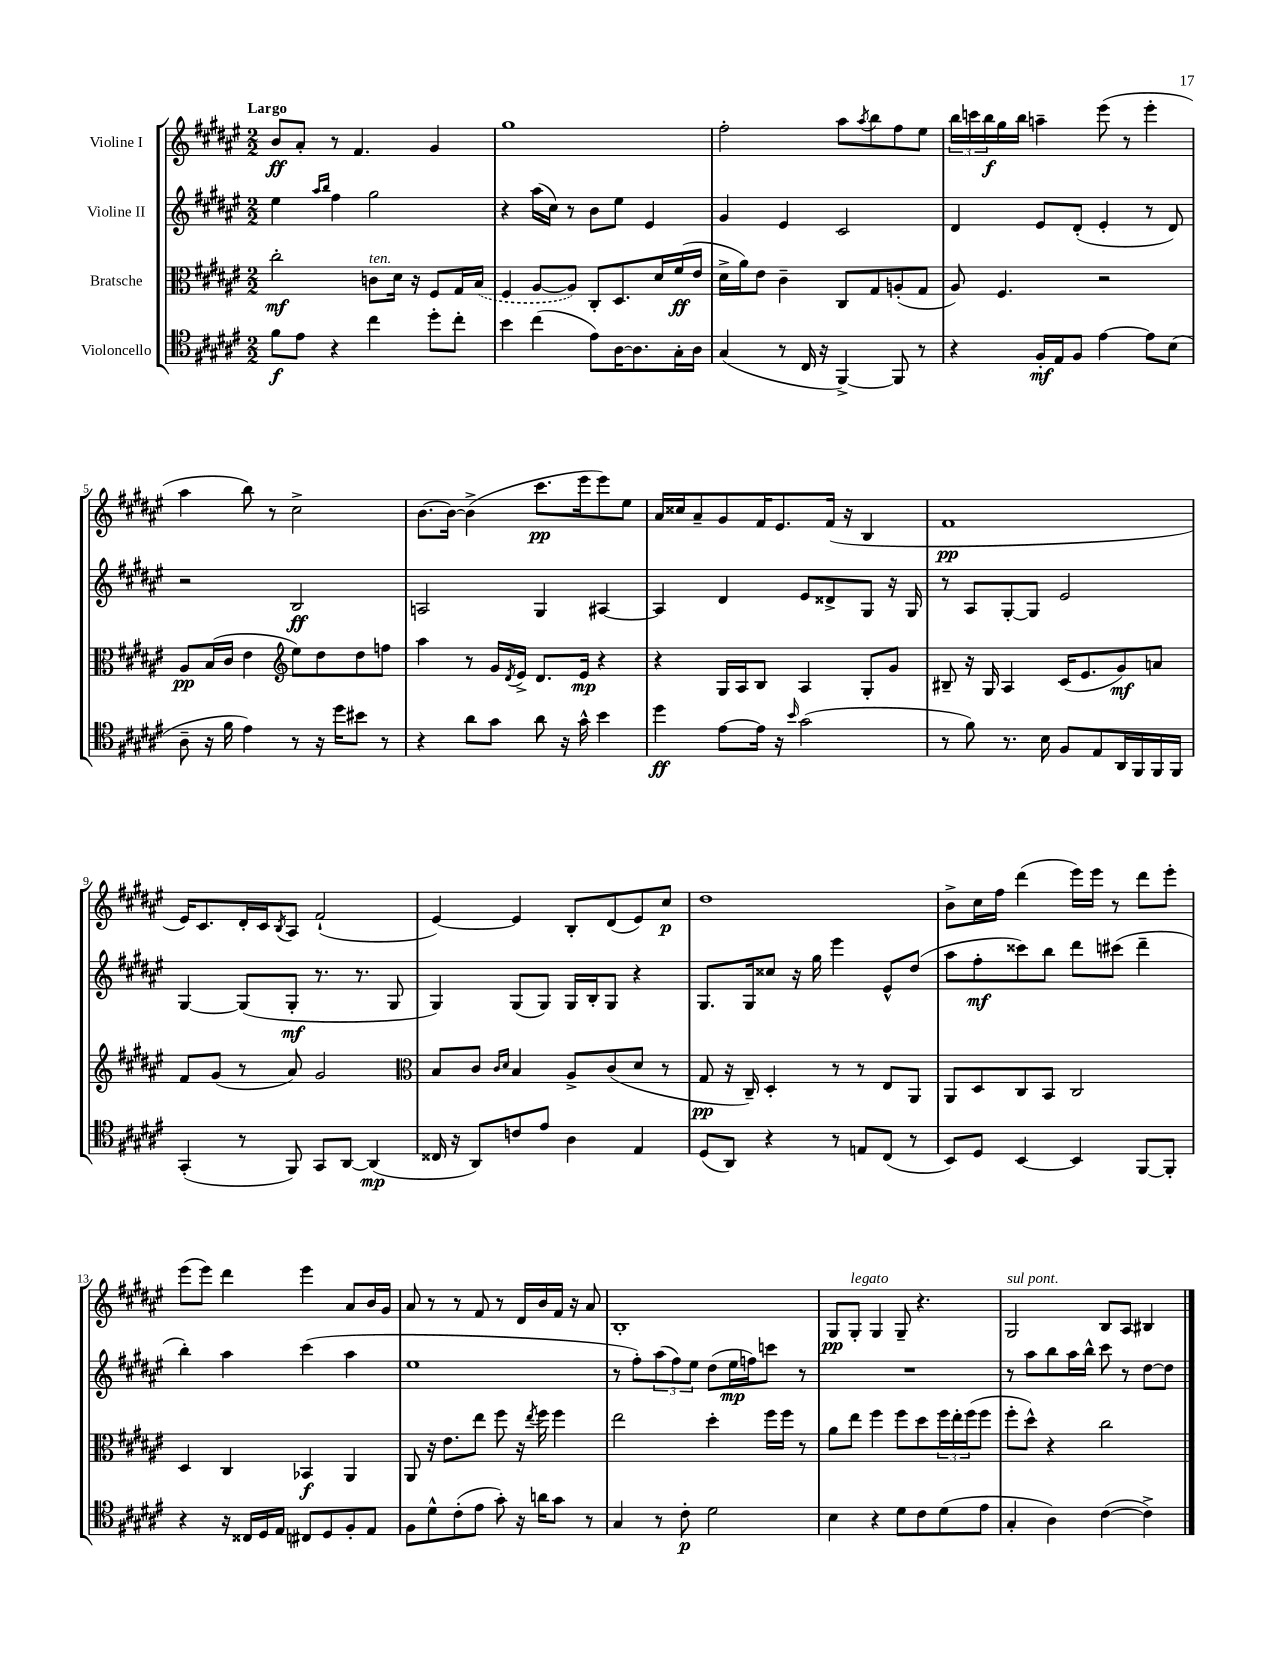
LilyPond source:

<<
\new StaffGroup <<
\new Staff = "s0" \with { instrumentName = "Violine I" } {
    \clef treble \key fis \major \numericTimeSignature \time 2/2 \tempo "Largo"
    b'8\ff ais'8-. r8 fis'4. gis'4 |
    gis''1 |
    fis''2-. ais''8 \acciaccatura { ais''8 } b''8 fis''8 eis''8 |
    \tuplet 3/2 { b''16 c'''16 b''16\f } gis''16 b''16 a''4-- eis'''8( r8 eis'''4-. |
    ais''4 b''8) r8 cis''2-> |
    b'8.~ b'16~ b'4->( cis'''8.\pp eis'''16 eis'''8) eis''8 |
    ais'16 cisis''16 ais'8-- gis'8 fis'16 eis'8. fis'16( r16 b4 |
    fis'1\pp |
    eis'16) cis'8. dis'16-. cis'16 \acciaccatura { b8 } ais8 fis'2-!( |
    eis'4~) eis'4 b8-. dis'8( eis'8) cis''8\p |
    dis''1 |
    b'8-> cis''16 fis''16 dis'''4( eis'''16) eis'''16 r8 dis'''8 eis'''8-. |
    eis'''8( eis'''8) dis'''4 eis'''4 ais'8 b'16 gis'16 |
    ais'8 r8 r8 fis'8 r8 dis'16 b'16 fis'16 r16 ais'8 |
    b1-. |
    gis8\pp gis8-.^\markup { \italic "legato" } gis4 gis8-- r4. |
    gis2^\markup { \italic "sul pont." } b8 ais8 bis4 \bar "|." |
}
\new Staff = "s1" \with { instrumentName = "Violine II" } {
    \clef treble \key fis \major \numericTimeSignature \time 2/2
    eis''4 \grace { ais''16 b''16 } fis''4 gis''2 |
    r4 ais''16( cis''16) r8 b'8 eis''8 eis'4 |
    gis'4 eis'4 cis'2 |
    dis'4 eis'8 dis'8-.( eis'4-. r8 dis'8) |
    r2 b2\ff |
    a2 gis4 ais4~ |
    ais4 dis'4 eis'8 disis'8-> gis8 r16 gis16 |
    r8 ais8 gis8~-. gis8 eis'2 |
    gis4~ gis8( gis8-.\mf r8. r8. gis8 |
    gis4) gis8( gis8) gis16 b16-. gis8 r4 |
    gis8. gis16 cisis''8 r16 gis''16 eis'''4 eis'8-^ dis''8( |
    ais''8 fis''8-.\mf cisis'''8) b''8 dis'''8 cis'''8( dis'''4-- |
    b''4-.) ais''4 cis'''4( ais''4 |
    eis''1 |
    r8 fis''8-.) \tuplet 3/2 { ais''8( fis''8) eis''8 } dis''8( eis''16\mp f''16) c'''8 r8 |
    R1 |
    r8 ais''8 b''8 ais''16 b''16-^ cis'''8 r8 dis''8~ dis''8 \bar "|." |
}
\new Staff = "s2" \with { instrumentName = "Bratsche" } {
    \clef alto \key fis \major \numericTimeSignature \time 2/2
    cis''2-.\mf c'8^\markup { \italic "ten." } dis'16 r16 fis8 gis16 \once \slurDashed b16( |
    fis4 ais8~ ais8) cis8-. dis8. dis'16 fis'16\ff( eis'16 |
    dis'16-> ais'16) eis'8 cis'4-- cis8 gis8 a8-.( gis8 |
    ais8) fis4. r2 |
    ais8\pp b16( cis'16 eis'4 \clef treble eis''8) dis''8 dis''8 f''8 |
    ais''4 r8 gis'16 \acciaccatura { dis'8 } eis'16-> dis'8. eis'16\mp r4 |
    r4 gis16 ais16 b8 ais4 gis8-. gis'8 |
    bis8-- r16 gis16 ais4 cis'16( eis'8. gis'8\mf) a'8 |
    fis'8 gis'8( r8 ais'8) gis'2 |
    \clef alto b8 cis'8 \grace { cis'16 dis'16 } b4 ais8-> cis'8( dis'8 r8 |
    gis8\pp r16 cis16--) dis4-. r8 r8 eis8 ais,8 |
    ais,8 dis8 cis8 b,8 cis2 |
    dis4 cis4 bes,4\f ais,4 |
    ais,8 r16 eis'8. eis''8 fis''8 r16 \acciaccatura { eis''8 } fis''16 fis''4 |
    eis''2 dis''4-. fis''16 fis''16 r8 |
    ais'8 eis''8 fis''4 fis''8 dis''8 \tuplet 3/2 { fis''16 eis''16-. fis''16( } fis''8 |
    fis''8-. dis''8-^) r4 cis''2 \bar "|." |
}
\new Staff = "s3" \with { instrumentName = "Violoncello" } {
    \clef tenor \key fis \major \numericTimeSignature \time 2/2
    fis'8\f eis'8 r4 cis''4 dis''8-. cis''8-. |
    b'4 cis''4( eis'8) ais16~ ais8. gis16-. ais16 |
    gis4( r8 cis16 r16 fis,4~->) fis,8 r8 |
    r4 fis16-.\mf eis16 fis8 eis'4~ eis'8 b8( |
    ais8-- r16 fis'16 eis'4) r8 r16 dis''16 bis'8 r8 |
    r4 ais'8 gis'8 ais'8 r16 gis'16-^ b'4 |
    dis''4\ff eis'8~ eis'16 r16 \grace { b'16 } gis'2( |
    r8 fis'8) r8. b16 fis8 eis8 ais,16 fis,16 fis,16 fis,16 |
    gis,4-.( r8 fis,8) gis,8 ais,8~ ais,4\mp( |
    cisis16 r16 ais,8) c'8 eis'8 ais4 eis4 |
    dis8( ais,8) r4 r8 e8 cis8( r8 |
    b,8) dis8 b,4~ b,4 fis,8~ fis,8-. |
    r4 r16 cisis16 dis16 eis16 cis8 dis8 fis8-. eis8 |
    fis8 dis'8-^ cis'8-.( eis'8 gis'8-.) r16 a'16 gis'8 r8 |
    gis4 r8 cis'8-.\p dis'2 |
    b4 r4 dis'8 cis'8 dis'8( eis'8 |
    gis4-. ais4) cis'4~( cis'4->) \bar "|." |
}
>>
>>
